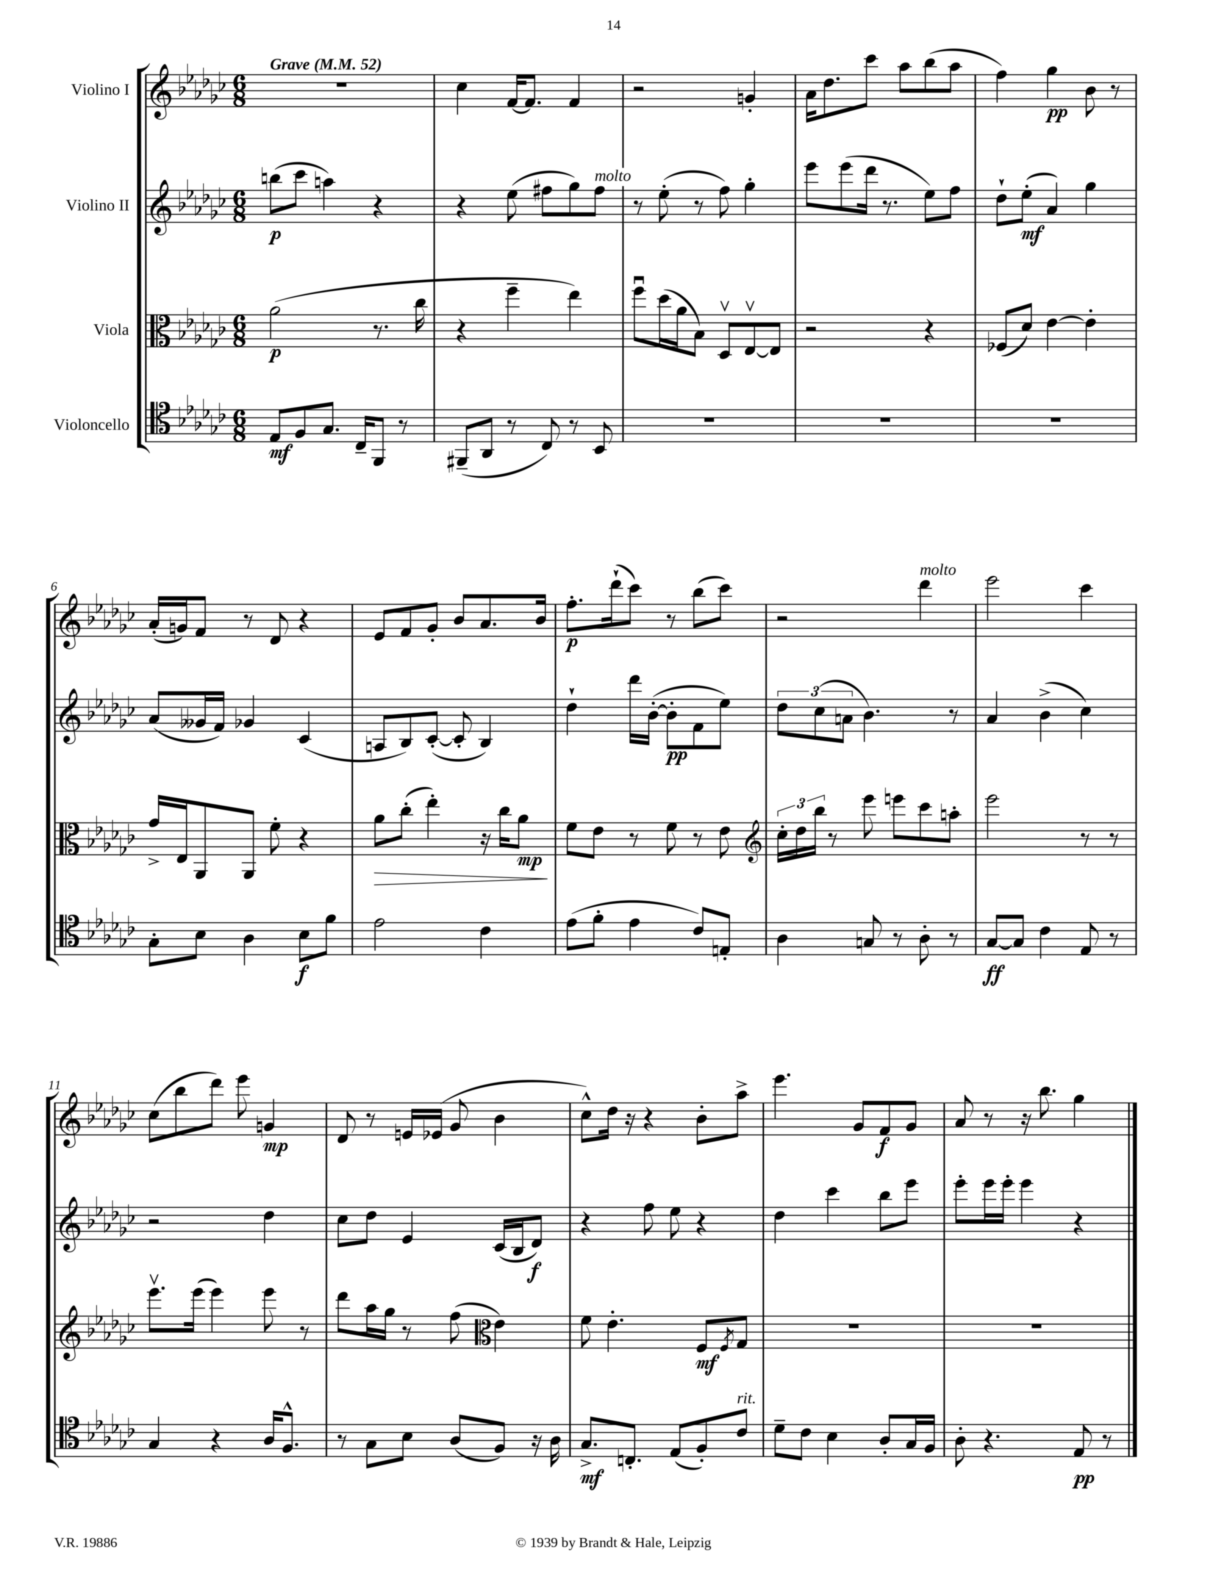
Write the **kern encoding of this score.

**kern	**dynam	**kern	**dynam	**kern	**dynam	**kern	**dynam
*part4	*part4	*part3	*part3	*part2	*part2	*part1	*part1
*staff4	*staff4	*staff3	*staff3	*staff2	*staff2	*staff1	*staff1
*I"Violoncello	*	*I"Viola	*	*I"Violino II	*	*I"Violino I	*
*clefC4	*	*clefC3	*	*clefG2	*	*clefG2	*
*k[b-e-a-d-g-c-]	*	*k[b-e-a-d-g-c-]	*	*k[b-e-a-d-g-c-]	*	*k[b-e-a-d-g-c-]	*
*M6/8	*	*M6/8	*	*M6/8	*	*M6/8	*
*MM52	*	*MM52	*	*MM52	*	*MM52	*
=1	=1	=1	=1	=1	=1	=1	=1
!	!	!	!	!	!	!LO:TX:a:B:t=Grave	!
8E-/L	mf	(2a-\	p	(8bbn\L	p	2.r	.
8F/	.	.	.	8ccc-\J	.	.	.
8.G-/J	.	.	.	4aan\)	.	.	.
16C-~/KL	.	.	.	.	.	.	.
8FF/J	.	8.r	.	4r	.	.	.
8r	.	.	.	.	.	.	.
.	.	16cc-\	.	.	.	.	.
=2	=2	=2	=2	=2	=2	=2	=2
(8FF#X~/L	.	4r	.	4r	.	4cc-\	.
8AA-/J	.	.	.	.	.	.	.
8r	.	4ff~\	.	(8ee-\	.	[16f/KL	.
.	.	.	.	.	.	8.f/J]	.
8C-/)	.	.	.	8ff#X\L	.	.	.
8r	.	4ee-\)	.	8gg-\)	.	4f/	.
!	!	!	!	!LO:TX:a:i:t=molto	!	!	!
8BB-/	.	.	.	8ff#\J	.	.	.
=3	=3	=3	=3	=3	=3	=3	=3
2.r	.	8ffu\L	.	8r	.	2r	.
.	.	(16dd-\L	.	(8ee-'\	.	.	.
.	.	16a-\J	.	.	.	.	.
.	.	8B-\J)	.	8r	.	.	.
.	.	8D-v/L	.	8ff\)	.	.	.
.	.	[8E-v/	.	4gg-'\	.	4gn'/	.
.	.	8E-/J]	.	.	.	.	.
=4	=4	=4	=4	=4	=4	=4	=4
2.r	.	2r	.	8eee-\L	.	16a-\KL	.
.	.	.	.	.	.	8.dd-\	.
.	.	.	.	(8eee-\	.	.	.
.	.	.	.	16ddd-\Jk	.	8ccc-\J	.
.	.	.	.	8.r	.	.	.
.	.	.	.	.	.	8aa-\L	.
.	.	4r	.	8ee-\L)	.	(8bb-\	.
.	.	.	.	8ff\J	.	8aa-\J	.
=5	=5	=5	=5	=5	=5	=5	=5
2.r	.	(8F-X/L	.	8dd-`\L	.	4ff\)	.
.	.	8d-/J)	.	(8ee-'\J	mf	.	.
.	.	[4e-\	.	4a-/)	.	4gg-\	pp
.	.	4e-'\]	.	4gg-\	.	8b-\	.
.	.	.	.	.	.	8r	.
!!LO:LB:g=z
=6	=6	=6	=6	=6	=6	=6	=6
8G-'\L	.	16g-^/LL	.	(8a-/L	.	(16a-'/LL	.
.	.	16E-/J	.	.	.	16gn/J)	.
8B-\J	.	8AA-/	.	16g--X/L	.	8f/J	.
.	.	.	.	16f/JJ)	.	.	.
4A-\	.	8AA-/J	.	4g-X/	.	8r	.
.	.	8f'\	.	.	.	8d-/	.
8B-\L	f	4r	.	(4c-/	.	4r	.
8f\J	.	.	.	.	.	.	.
=7	=7	=7	=7	=7	=7	=7	=7
!	!	!	!LO:HP:b	!	!	!	!
2e-\	.	8a-\L	>	8An/L	.	8e-/L	.
.	.	(8cc-'\J	.	8B-/)	.	8f/	.
.	.	4ee-'\)	.	([8c-'/J	.	8g-'/J	.
.	.	.	.	8c-'/]	.	8b-/L	.
4c-\	.	16r	.	4B-/)	.	8.a-/	.
.	.	16cc-\KL	.	.	.	.	.
.	.	8a-\J	mp	.	.	.	.
.	.	.	.	.	.	16b-/Jk	.
.	.	.	]	.	.	.	.
=8	=8	=8	=8	=8	=8	=8	=8
(8e-\L	.	8f\L	.	4dd-`\	.	8.ff'\L	p
8f'\J	.	8e-\J	.	.	.	.	.
.	.	.	.	.	.	(16ddd-`\k	.
4e-\	.	8r	.	16ddd-\LL	.	8ccc-\J)	.
.	.	.	.	([16b-'\JJ	.	.	.
.	.	8f\	.	8b-'\L]	pp	8r	.
8c-/L)	.	8r	.	8f\	.	(8bb-\L	.
8En'/J	.	8e-\	.	8ee-\J)	.	8ccc-\J)	.
=9	=9	=9	=9	=9	=9	=9	=9
*	*	*clefG2	*	*	*	*	*
4A-\	.	24cc-'\LL	.	12dd-\L	.	2r	.
.	.	24dd-\	.	.	.	.	.
.	.	24bb-\JJ	.	(12cc-\	.	.	.
.	.	8r	.	.	.	.	.
.	.	.	.	12an\J	.	.	.
8Gn/	.	8eee-\	.	4.b-\)	.	.	.
8r	.	8eeen\L	.	.	.	.	.
!	!	!	!	!	!	!LO:TX:a:i:t=molto	!
8A-'\	.	8ccc-\	.	.	.	4ddd-\	.
8r	.	8aan'\J	.	8r	.	.	.
=10	=10	=10	=10	=10	=10	=10	=10
[8G-/L	ff	2eee-\	.	4a-/	.	2eee-\	.
8G-/J]	.	.	.	.	.	.	.
4c-\	.	.	.	(4b-^\	.	.	.
8E-/	.	8r	.	4cc-\)	.	4ccc-\	.
8r	.	8r	.	.	.	.	.
!!LO:LB:g=z
=11	=11	=11	=11	=11	=11	=11	=11
4G-/	.	8.eee-v\L	.	2r	.	(8cc-\L	.
.	.	.	.	.	.	8bb-\	.
.	.	(16eee-\Jk	.	.	.	.	.
4r	.	4eee-\)	.	.	.	8ddd-\J)	.
.	.	.	.	.	.	8eee-\	.
16A-/KL	.	8eee-\	.	4dd-\	.	4gn/	mp
8.F^^/J	.	.	.	.	.	.	.
.	.	8r	.	.	.	.	.
=12	=12	=12	=12	=12	=12	=12	=12
8r	.	8ddd-\L	.	8cc-\L	.	8d-/	.
8G-\L	.	16aa-\L	.	8dd-\J	.	8r	.
.	.	16gg-\JJ	.	.	.	.	.
8B-\J	.	8r	.	4e-/	.	16en/LL	.
.	.	.	.	.	.	(16e-X/JJ	.
(8A-/L	.	(8ff\	.	.	.	8g-/	.
*	*	*clefC3	*	*	*	*	*
8F/J)	.	4e-\)	.	(16c-/LL	.	4b-\	.
.	.	.	.	16B-/J	.	.	.
16r	.	.	.	8d-/J)	f	.	.
16A-\	.	.	.	.	.	.	.
=13	=13	=13	=13	=13	=13	=13	=13
8.G-^/L	mf	8f\	.	4r	.	8cc-^^\L)	.
.	.	4.e-'\	.	.	.	16dd-\Jk	.
8.Cn'/J	.	.	.	.	.	16r	.
.	.	.	.	8ff\	.	4r	.
(8E-/L	.	.	.	8ee-\	.	.	.
8F'/)	.	8F/L	mf	4r	.	8b-'\L	.
.	.	8qF/	.	.	.	.	.
!LO:TX:a:i:t=rit.	!	!	!	!	!	!	!
8c-/J	.	8G-/J	.	.	.	8aa-^\J	.
=14	=14	=14	=14	=14	=14	=14	=14
8d-~\L	.	2.r	.	4dd-\	.	4.eee-\	.
8c-\J	.	.	.	.	.	.	.
4B-\	.	.	.	4ccc-\	.	.	.
.	.	.	.	.	.	8g-/L	.
8A-'/L	.	.	.	8bb-\L	.	8f/	f
16G-/L	.	.	.	8eee-\J	.	8g-/J	.
16F/JJ	.	.	.	.	.	.	.
=15	=15	=15	=15	=15	=15	=15	=15
8A-'\	.	2.r	.	8eee-'\L	.	8a-/	.
4.r	.	.	.	16eee-\L	.	8r	.
.	.	.	.	16eee-'\JJ	.	.	.
.	.	.	.	4eee-\	.	16r	.
.	.	.	.	.	.	8.bb-\	.
8E-/	pp	.	.	4r	.	4gg-\	.
8r	.	.	.	.	.	.	.
==	==	==	==	==	==	==	==
*-	*-	*-	*-	*-	*-	*-	*-
